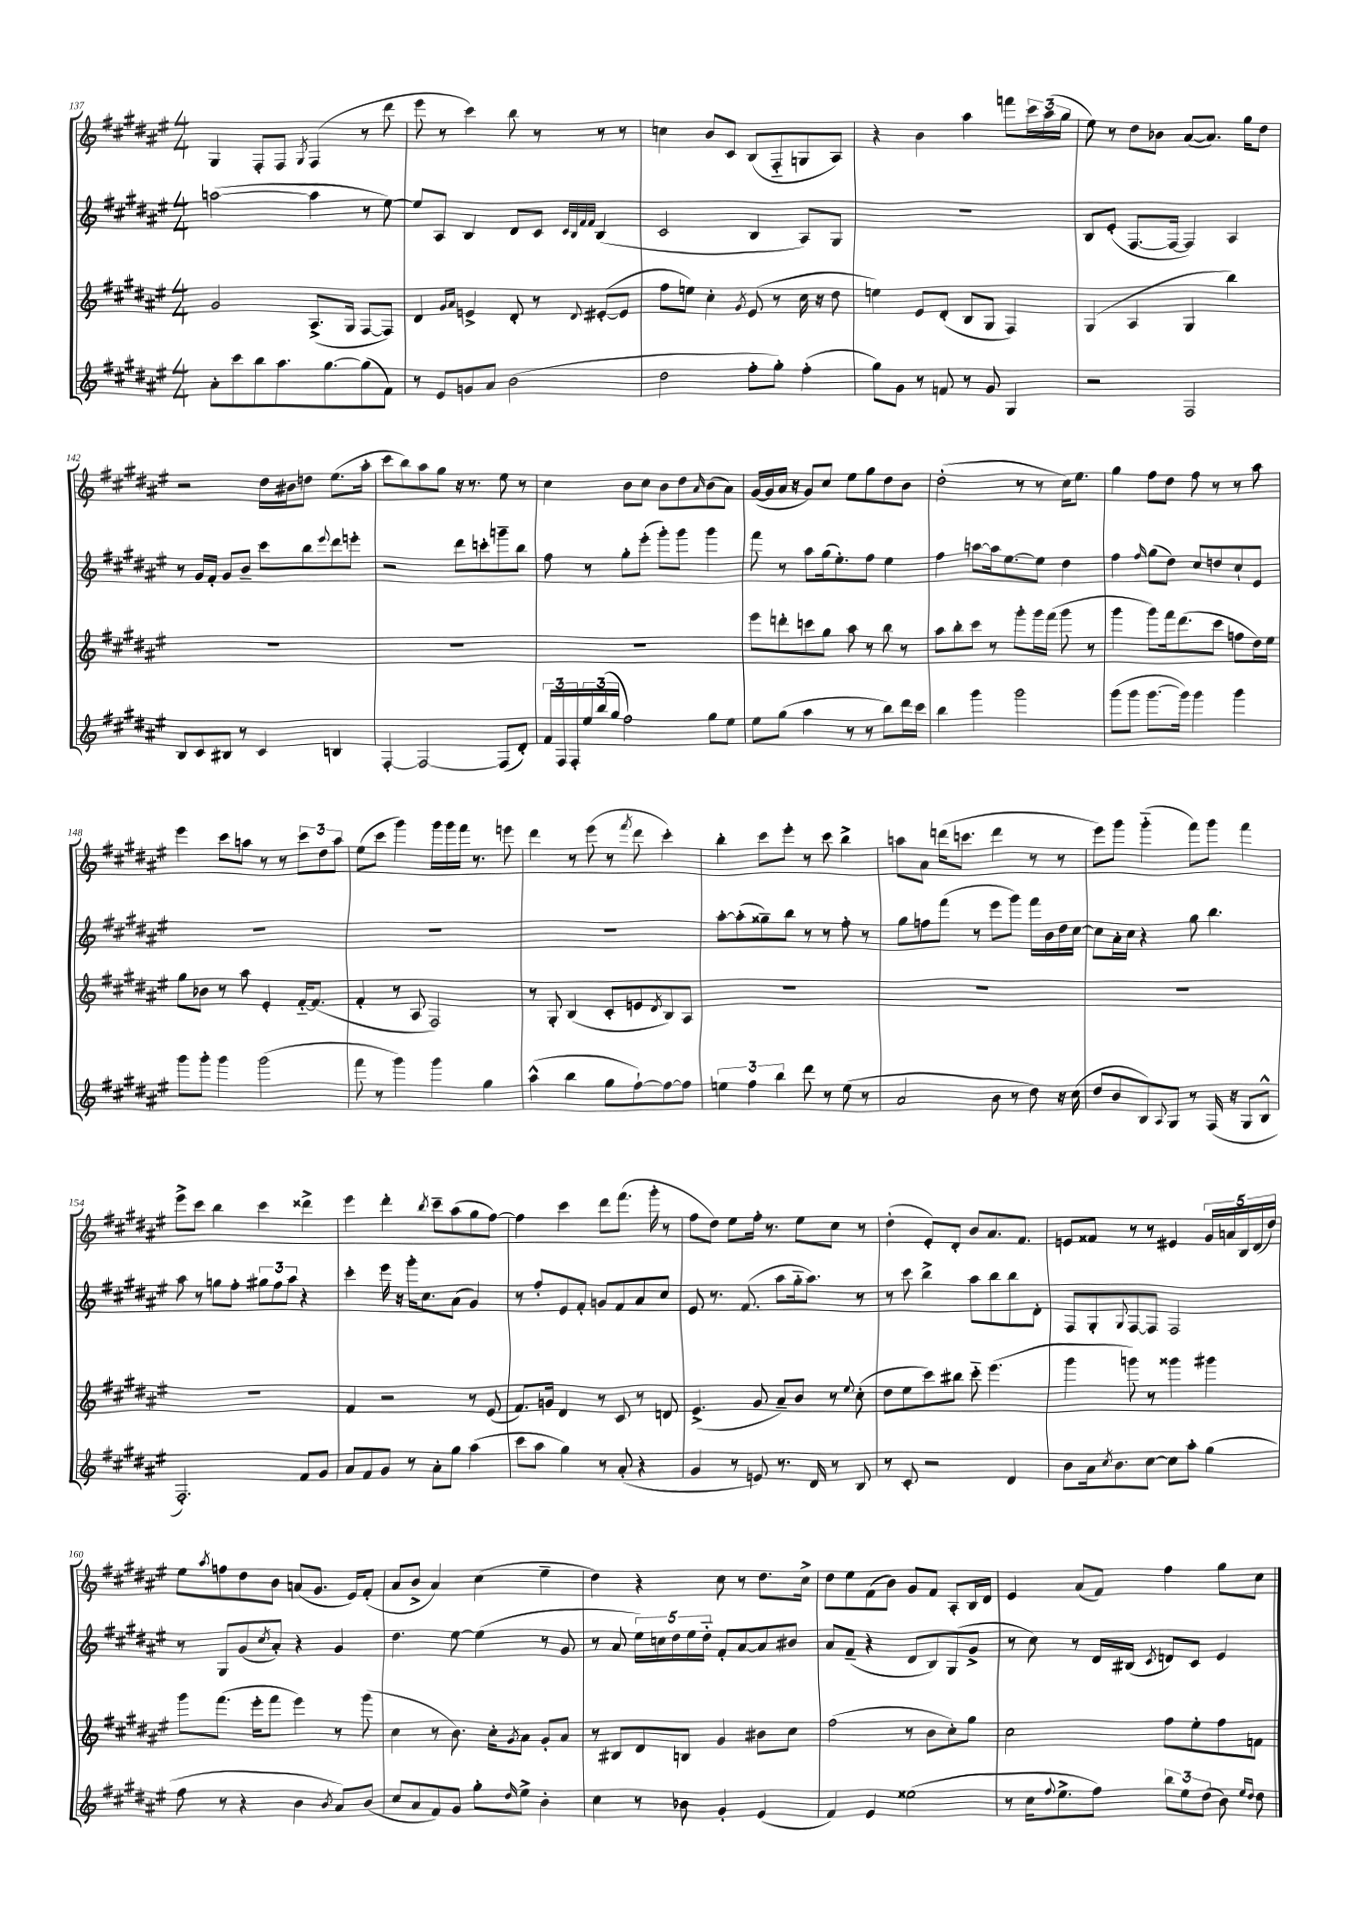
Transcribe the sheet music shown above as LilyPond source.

<<
\new StaffGroup <<
\new Staff = "s0" {
    \clef treble \key fis \major \numericTimeSignature \time 4/4
    gis4 fis8-. fis8 \acciaccatura { gis8 } fis4( r8 dis'''8 |
    eis'''8 r8 cis'''4) b''8 r8 r8 r8 |
    c''4 b'8 cis'8 b8( fis8-_ g8 ais8) |
    r4 b'4 ais''4 f'''8 \tuplet 3/2 { cis'''16 ais''16( gis''16 } |
    eis''8) r8 dis''8 bes'8 ais'8~( ais'8.) gis''16 dis''8 |
    r2 dis''16 bis'16 d''8 eis''8.( ais''16-. |
    cis'''8 b''8) ais''8 gis''8 r16 r8. eis''8 r8 |
    cis''4 b'8 cis''8 b'8 dis''8 \grace { ais'16 } b'8( ais'8) |
    gis'16~( gis'16 ais'16 r16 gis'8) cis''8 eis''8 gis''8 dis''8 b'8 |
    dis''2-.( r8 r8 cis''16) eis''8. |
    gis''4 fis''8 dis''8 fis''8 r8 r8 ais''8 |
    eis'''4 cis'''8 a''8 r8 r8 \tuplet 3/2 { cis'''8 dis''8 a''8 } |
    eis''8( cis'''8 gis'''4) gis'''16 gis'''16 fis'''16 r8. e'''8 |
    dis'''4 r8 eis'''8( r8 \acciaccatura { fis'''8 } dis'''8 cis'''4-.) |
    b''4-. cis'''8 eis'''8-. r8 cis'''8 b''4-> |
    a''8 ais'8 d'''16( c'''8. d'''4 r8 r8 |
    eis'''8) gis'''8 gis'''4-_( fis'''8) gis'''8 fis'''4 |
    eis'''8-> cis'''8 b''4 cis'''4 disis'''4-> |
    eis'''4 dis'''4-. \acciaccatura { b''8 } cis'''8-- ais''8( gis''8 fis''8~) |
    fis''4 cis'''4 dis'''8 fis'''8.( gis'''16-. r8 |
    fis''8 dis''8) eis''8 fis''16-. r8. eis''8 cis''8 r8 |
    dis''4-.( eis'8-.) dis'8-. b'8 ais'8. fis'8. |
    e'8 fisis'8 r8 r8 eis'4 \tuplet 5/4 { gis'16 a'16 b16 dis'16( dis''16) } |
    eis''8 \acciaccatura { ais''8 } f''8 dis''8 b'8 a'8( gis'8. eis'16) fis'8-.( |
    ais'8 b'8-> ais'4) cis''4( eis''4-- |
    dis''4) r4 cis''8 r8 dis''8. cis''16-> |
    dis''8 eis''8 fis'8( b'8) gis'8 fis'8 ais8-. b16 dis'16 |
    eis'4 ais'8( fis'8) fis''4 gis''8 cis''8 \bar "|." |
}
\new Staff = "s1" {
    \clef treble \key fis \major \numericTimeSignature \time 4/4
    a''2~( a''4 r8 eis''8~) |
    eis''8 ais8 b4 dis'8 cis'8 \grace { cis'32 b32 fis'32 fis'32 } b4( |
    cis'2 b4 ais8) gis8 |
    R1 |
    b8 eis'8-.( fis8.~ fis16~ fis4) ais4 |
    r8 gis'16 fis'16-. gis'8 b'8-- cis'''8 b''8 \appoggiatura { eis'''8 } dis'''8 e'''8-. |
    r2 dis'''8 c'''8-. g'''8-- b''8 |
    fis''8 r8 gis''8-. eis'''8-.( gis'''8-.) gis'''8 gis'''4 |
    fis'''8 r8 ais''8 gis''16( eis''8.-.) fis''8 eis''4 |
    fis''4 a''8~ a''16 eis''8.~ eis''8 dis''4 |
    fis''4 \grace { fis''16 } gis''8( dis''8) cis''8 d''8 cis''8-! eis'8 |
    R1 |
    R1 |
    R1 |
    ais''8~-. ais''8-.( gisis''8--) b''8 r8 r8 fis''8-. r8 |
    gis''8 f''8 fis'''8( r8 eis'''8 gis'''8) fis'''16 b'16 dis''16 cis''16~ |
    cis''8 ais'16-. cis''16 r4 gis''8 b''4. |
    ais''8 r8 g''8 fis''8-. \tuplet 3/2 { gis''8 fis''8 ais''8 } r4 |
    cis'''4-. eis'''16 r16 gis'''16-. cis''8. ais'8( gis'4) |
    r8 fis''8-. eis'8 fis'8-. g'8 fis'8 ais'8 cis''8 |
    eis'8 r8. fis'8.( ais''8 gis''16-_ ais''8.) r8 |
    r8 cis'''8 b''4-> ais''8 b''8 b''8 dis'8-. |
    fis8 gis8-. \appoggiatura { gis8 } fis8~ fis8 fis2 |
    r8 gis8 gis'8( \acciaccatura { cis''8 } ais'8-.) r4 gis'4 |
    dis''4. eis''8~ eis''4( r8 gis'8 |
    r8 ais'8 \tuplet 5/4 { eis''16) c''16 dis''16 eis''16 dis''16-_ } fis'8-. ais'8~ ais'8 bis'8 |
    ais'8 fis'8--( r4 dis'8 b8) gis8( gis'8-> |
    r8 cis''8) r8 dis'16 bis16( \acciaccatura { cis'8 } d'8) cis'8 eis'4 \bar "|." |
}
\new Staff = "s2" {
    \clef treble \key fis \major \numericTimeSignature \time 4/4
    gis'2 ais8.->( gis16 fis8~ fis8) |
    dis'4 \grace { gis'16 ais'16 } e'4-> dis'8-. r8 \appoggiatura { dis'8 } eis'8~-.( eis'8 |
    fis''8 e''8) cis''4-. \acciaccatura { gis'8 } eis'8( r8 cis''16 r16 dis''8 |
    e''4) eis'8 dis'8-.( b8 gis8 fis4) |
    gis4( ais4 gis4 b''4) |
    R1 |
    R1 |
    R1 |
    eis'''8 d'''8-. c'''8 gis''8 ais''8 r8 b''8 r8 |
    ais''8 b''8-. cis'''8 r8 gis'''8-. gis'''16 fis'''16( gis'''8 r8 |
    gis'''4 gis'''8) fis'''16 dis'''8.( cis'''8 f''8 dis''16) eis''16 |
    gis''8 bes'8 r8 ais''8 eis'4-. fis'16~-_ fis'8.( |
    fis'4-. r8 ais8 fis2) |
    r8 gis8-. b4( cis'8-. e'8 \acciaccatura { dis'8 } b8) ais8 |
    R1 |
    R1 |
    R1 |
    R1 |
    fis'4 r2 r8 eis'8( |
    fis'8.) g'16 dis'4 r8 cis'8 r8 d'8 |
    eis'4.->( gis'8 ais'8--) b'8 r8 \appoggiatura { eis''8 } cis''8-.( |
    dis''8 eis''8 cis'''8) bis''8 cis'''8-_ eis'''4.( |
    gis'''4 g'''8) r8 gisis'''4 gis'''4 |
    gis'''8 fis'''8.( eis'''16-. fis'''8 eis'''4) r8 gis'''8( |
    cis''4 r8 b'8.) cis''16-. \acciaccatura { gis'8 } ais'8 gis'8-. ais'8 |
    r8 bis8 dis'8 b8 gis'4 bis'8 cis''8 |
    fis''2( r8 b'8 cis''8-.) gis''8 |
    cis''2 fis''8 eis''8-. fis''8 f'8 \bar "|." |
}
\new Staff = "s3" {
    \clef treble \key fis \major \numericTimeSignature \time 4/4
    ais'8-. cis'''8 b''8 ais''8. gis''8.~ gis''8( fis'8) |
    r8 eis'8 g'8 ais'8 b'2( |
    dis''2 fis''8-. gis''8-.) fis''4-.( |
    gis''8) gis'8 r8 f'8 r8 gis'8 gis4 |
    r2 fis2 |
    b8 cis'8 bis8 r8 cis'4 b4 |
    fis4~-. fis2~ fis8( dis'8-.) |
    \tuplet 3/2 { fis'16 fis16 fis16-. } \tuplet 3/2 { eis''16 b''16( gis''16 } fis''2) gis''8 eis''8 |
    eis''8 gis''8( ais''4 r8 r8 b''8) dis'''16 cis'''16 |
    b''4 gis'''4 gis'''2 |
    gis'''8( gis'''8 gis'''8.~ gis'''16) gis'''4 gis'''4 |
    gis'''8 gis'''8-. gis'''4 gis'''2( |
    fis'''8 r8 gis'''4) gis'''4 gis''4 |
    ais''4-^( b''4 gis''8 fis''8~-!) fis''8~ fis''8 |
    \tuplet 3/2 { e''4 fis''4 b''4 } dis'''8 r8 e''8( r8 |
    ais'2 b'8 r8 dis''8) r16 cis''16( |
    dis''8 b'8 b8) \appoggiatura { ais8 } gis8 r8 fis16( r16 gis8 b8-^ |
    fis2.-.) fis'8 gis'8 |
    ais'8 fis'8 gis'8 r8 ais'8-. gis''8 ais''4( |
    cis'''8 ais''8 gis''4) r8 ais'8-.( r4 |
    gis'4 r8 e'8) r8. dis'16 r8 b8 |
    r8 cis'8-. r2 dis'4 |
    b'8 ais'16 \acciaccatura { cis''8 } b'8. cis''8~ cis''8 ais''8-. gis''4( |
    fis''8 r8 r4 b'4 \acciaccatura { b'8 } ais'8) b'8( |
    cis''8 ais'8 fis'8) gis'8 gis''8-. \grace { dis''16 } eis''8-> b'4-. |
    cis''4 r8 bes'8 gis'4-. eis'4( |
    fis'4) eis'4 eisis''2( |
    r8 cis''16 \appoggiatura { fis''8 } eis''8.-> fis''8) \tuplet 3/2 { b''8 eis''8 dis''8( } b'8) \grace { eis''16 dis''16 } dis''8 \bar "|." |
}
>>
>>
\layout { \context { \Score currentBarNumber = #137 } }
